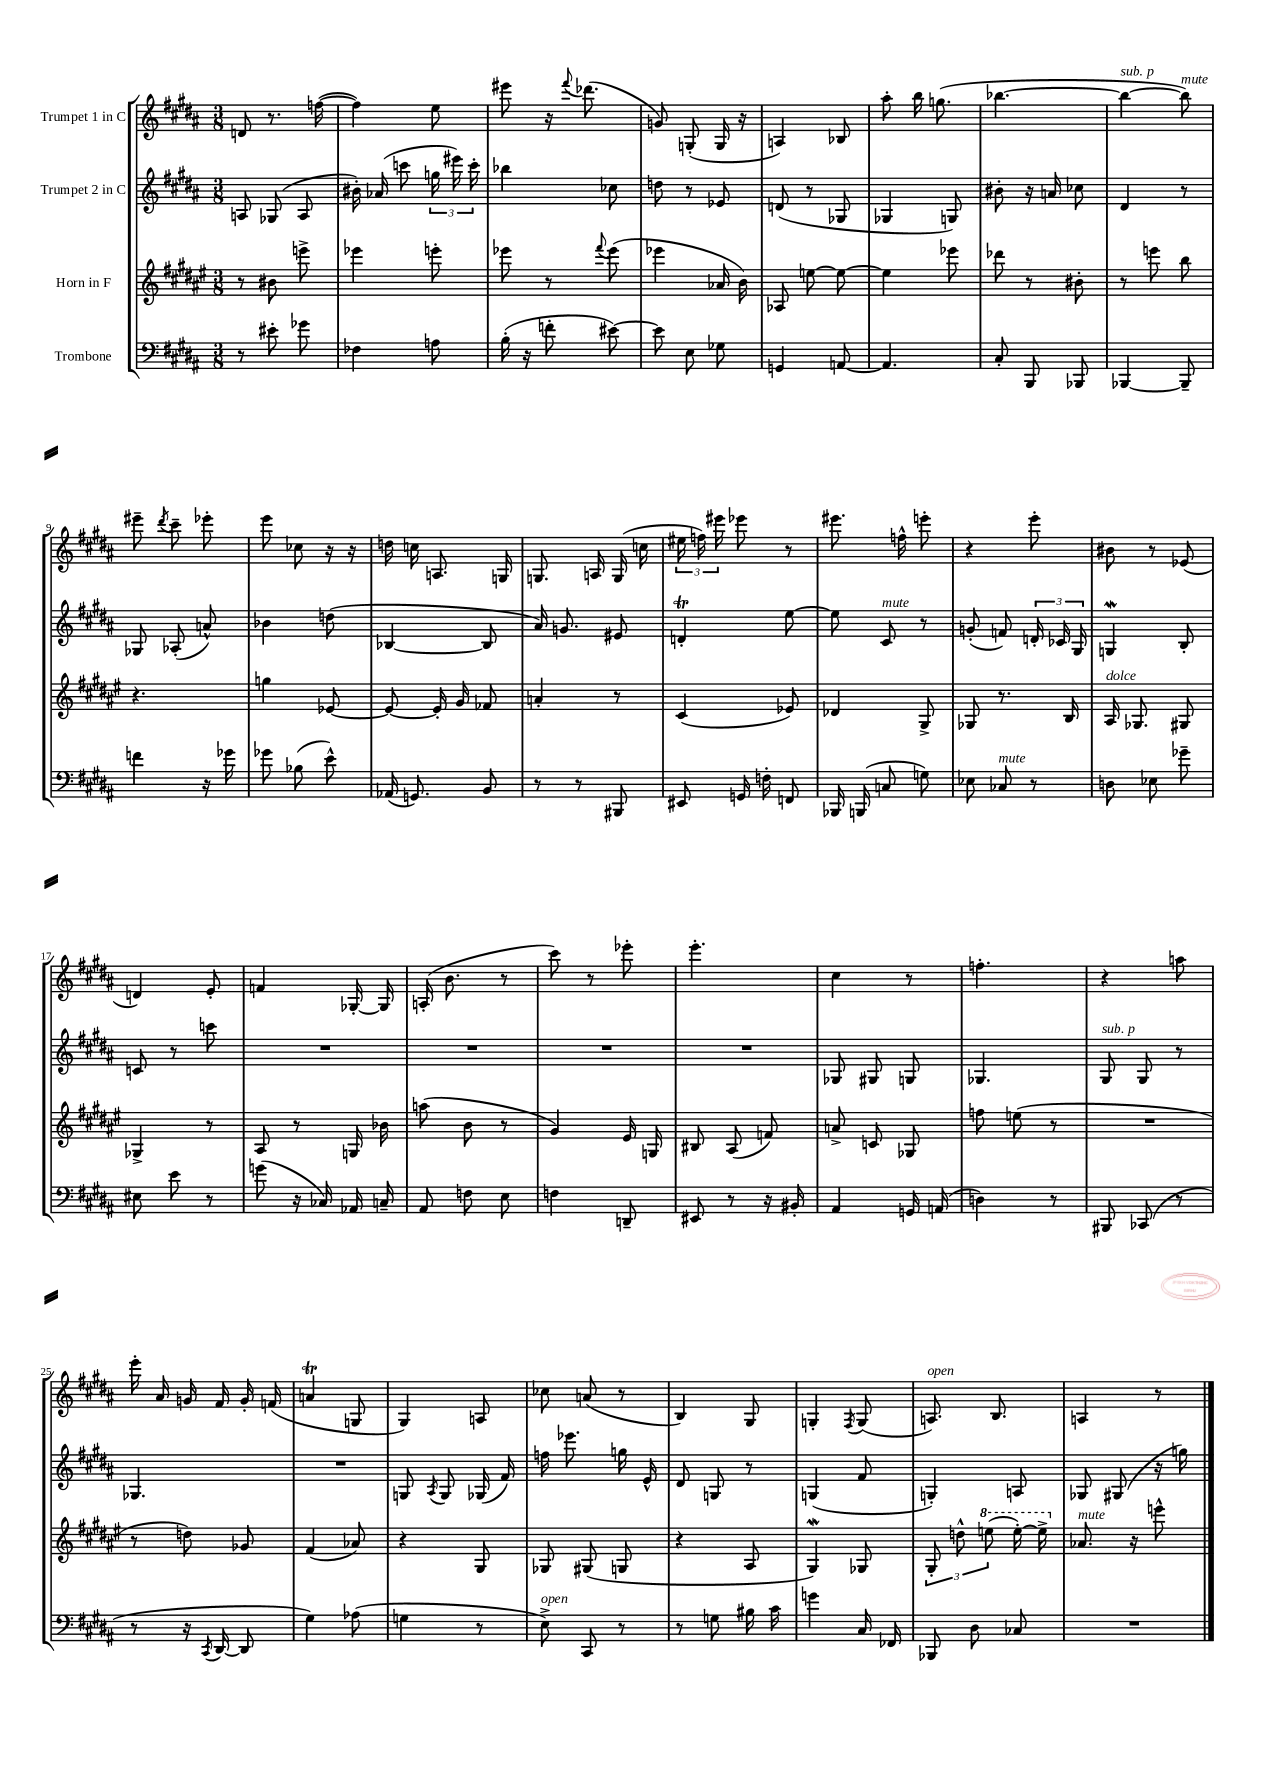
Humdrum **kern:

**kern	**kern	**kern	**kern
*staff4	*staff3	*staff2	*staff1
*clefF4	*clefG2	*clefG2	*clefG2
*k[f#c#g#d#a#]	*k[f#c#g#d#a#e#]	*k[f#c#g#d#a#]	*k[f#c#g#d#a#]
*M3/8	*M3/8	*M3/8	*M3/8
8r	8r	8A/	8d/
8e#'\	8b#\	(8G-/	8.r
8g-\	8eee^\	8A/	.
.	.	.	([16ff\
=	=	=	=
4F-\	4eee-\	16b#'\)	4ff\])
.	.	(16a-/	.
.	.	8ccc\	.
8A\	8eee'\	24gg\	8ee\
.	.	24eee#\)	.
.	.	24ccc'\	.
=	=	=	=
(16B'\	8eee-\	4bb-\	8eee#\
16r	.	.	.
8f'\	8r	.	16r
.	.	.	8qqfff#/
.	.	.	(8.ddd-\
.	8qqfff#/	.	.
[8e#\)	(8eee-\	8cc-\	.
=	=	=	=
8e#\]	4eee-\	8dd\	8g/)
8E\	.	8r	(8G'/
8G-\	16a-/	8e-/	16G/
.	16b\)	.	16r
=	=	=	=
4GG/	8A-/	(8d/	4A/)
.	[8ee\	8r	.
[8AA/	8ee\_	8G-/	8B-/
=	=	=	=
4.AA/]	4ee\]	4G-/	8aa#'\
.	.	.	16bb\
.	.	.	(8.gg\
.	8eee-\	8G/)	.
=	=	=	=
8C#'/	8ddd-\	8b#'\	[4.bb-\
8BBB/	8r	16r	.
.	.	16a/	.
8BBB-/	8b#'\	8cc-\	.
=	=	=	=
[4BBB-/	8r	4d#/	4bb-\_
.	8eee\	.	.
8BBB-~/]	8bb\	8r	8bb-\])
=	=	=	=
4f\	4.r	8G-/	8eee#~\
.	.	.	8qddd#/
.	.	(8A-'/	8ccc#~\
16r	.	8a^^/)	8eee-'\
16g-\	.	.	.
=	=	=	=
8g-\	4gg\	4b-\	8eee\
(8B-\	.	.	8cc-\
8e^^\)	[8e-/	(8dd\	16r
.	.	.	16r
=	=	=	=
(16AA-/	8e-/_	[4B-/	16dd\
8.GG/)	.	.	16cc\
.	16e-'/]	.	8.A/
.	16g#/	.	.
8BB/	8f-/	8B-/]	.
.	.	.	16G/
=	=	=	=
8r	4a'/	16a#/)	8.G/
.	.	8.g/	.
8r	.	.	.
.	.	.	16A/
8BBB#/	8r	8e#/	(16G/
.	.	.	16cc\
=	=	=	=
8EE#/	(4c#/	4d'/	24ee#\
.	.	.	24ff\)
.	.	.	24eee#\
16GG/	.	.	8eee-\
16F'\	.	.	.
8FF/	8e-/)	[8ee\	8r
=	=	=	=
16BBB-/	4d-/	8ee\]	8.eee#\
(16BBB/	.	.	.
8C/	.	8c#/	.
.	.	.	16ff^^\
8G\)	8G#^/	8r	8eee'\
=	=	=	=
8E-\	8G-/	(8g'/	4r
8C-/	8.r	8f/)	.
8r	.	24d'/	8eee'\
.	.	24c-/	.
.	16B/	.	.
.	.	24G#/	.
=	=	=	=
8D\	16A#/	4G/	8b#\
.	8.G-/	.	.
8E-\	.	.	8r
8g-~\	8G#/	8B'/	(8e-/
=	=	=	=
8E#\	4G-^/	8c/	4d/)
8e\	.	8r	.
8r	8r	8ccc\	8e'/
=	=	=	=
(8g\	8A#/	4.r	4f/
16r	8r	.	.
16C-/)	.	.	.
16AA-/	16G/	.	[16G-'/
16C~/	16b-\	.	16G-/]
=	=	=	=
8AA#/	(8aa\	4.r	(16A'/
.	.	.	8.b\
8F\	8b\	.	.
8E\	8r	.	8r
=	=	=	=
4F\	4g#/)	4.r	8ccc#\)
.	.	.	8r
8DD~/	16e#/	.	8eee-'\
.	16G/	.	.
=	=	=	=
8EE#/	8B#/	4.r	4.eee'\
8r	(8A#/	.	.
16r	8f/)	.	.
16BB#'/	.	.	.
=	=	=	=
4AA#/	8a^/	8G-/	4cc#\
.	8c/	8G#/	.
16GG/	8G-/	8G/	8r
(16AA/	.	.	.
=	=	=	=
4D\)	8ff\	4.G-/	4.ff'\
.	(8ee\	.	.
8r	8r	.	.
=	=	=	=
8BBB#/	4.r	8G#/	4r
(8CC-/	.	8G#/	.
8r	.	8r	8aa\
=	=	=	=
8r	8r	4.G-/	16eee'\
.	.	.	16a#/
16r	8dd\)	.	16g/
8qCC#/	.	.	.
[16DD#/	.	.	16f#/
8DD#/]	8g-/	.	16g'/
.	.	.	(16f/
=	=	=	=
4G#\)	(4f#/	4.r	4a/
(8A-\	8a-/)	.	8G/
=	=	=	=
4G\	4r	8G/	4G#/)
.	.	8qA#/	.
.	.	8G/	.
8r	8G#/	(16G-/	8A/
.	.	16f#/)	.
=	=	=	=
8E^\)	8G-/	16ff\	8cc-\
.	.	8.eee-\	.
8CC#/	(8G#/	.	(8a/
8r	8G/	16gg\	8r
.	.	16e^^/	.
=	=	=	=
8r	4r	8d#/	4B/)
8G\	.	8G/	.
16B#\	8A#/	8r	8G#/
16c#\	.	.	.
=	=	=	=
4g\	4G#/)	(4G/	4G'/
.	.	.	8qF#/
16C#/	8G-/	8f#/	(8G/
16FF-/	.	.	.
=	=	=	=
8BBB-/	12G#'/	4G'/)	8.A/)
.	12dd^^\	.	.
8D#\	.	.	.
.	(12eee\	.	.
.	.	.	8.B/
8C-/	[16eee'\)	8A/	.
.	16eee^\]	.	.
=	=	=	=
4.r	8.a-/	8G-/	4A/
.	.	(8G#/	.
.	16r	.	.
.	8eee^^\	16r	8r
.	.	16gg\)	.
==	==	==	==
*-	*-	*-	*-
